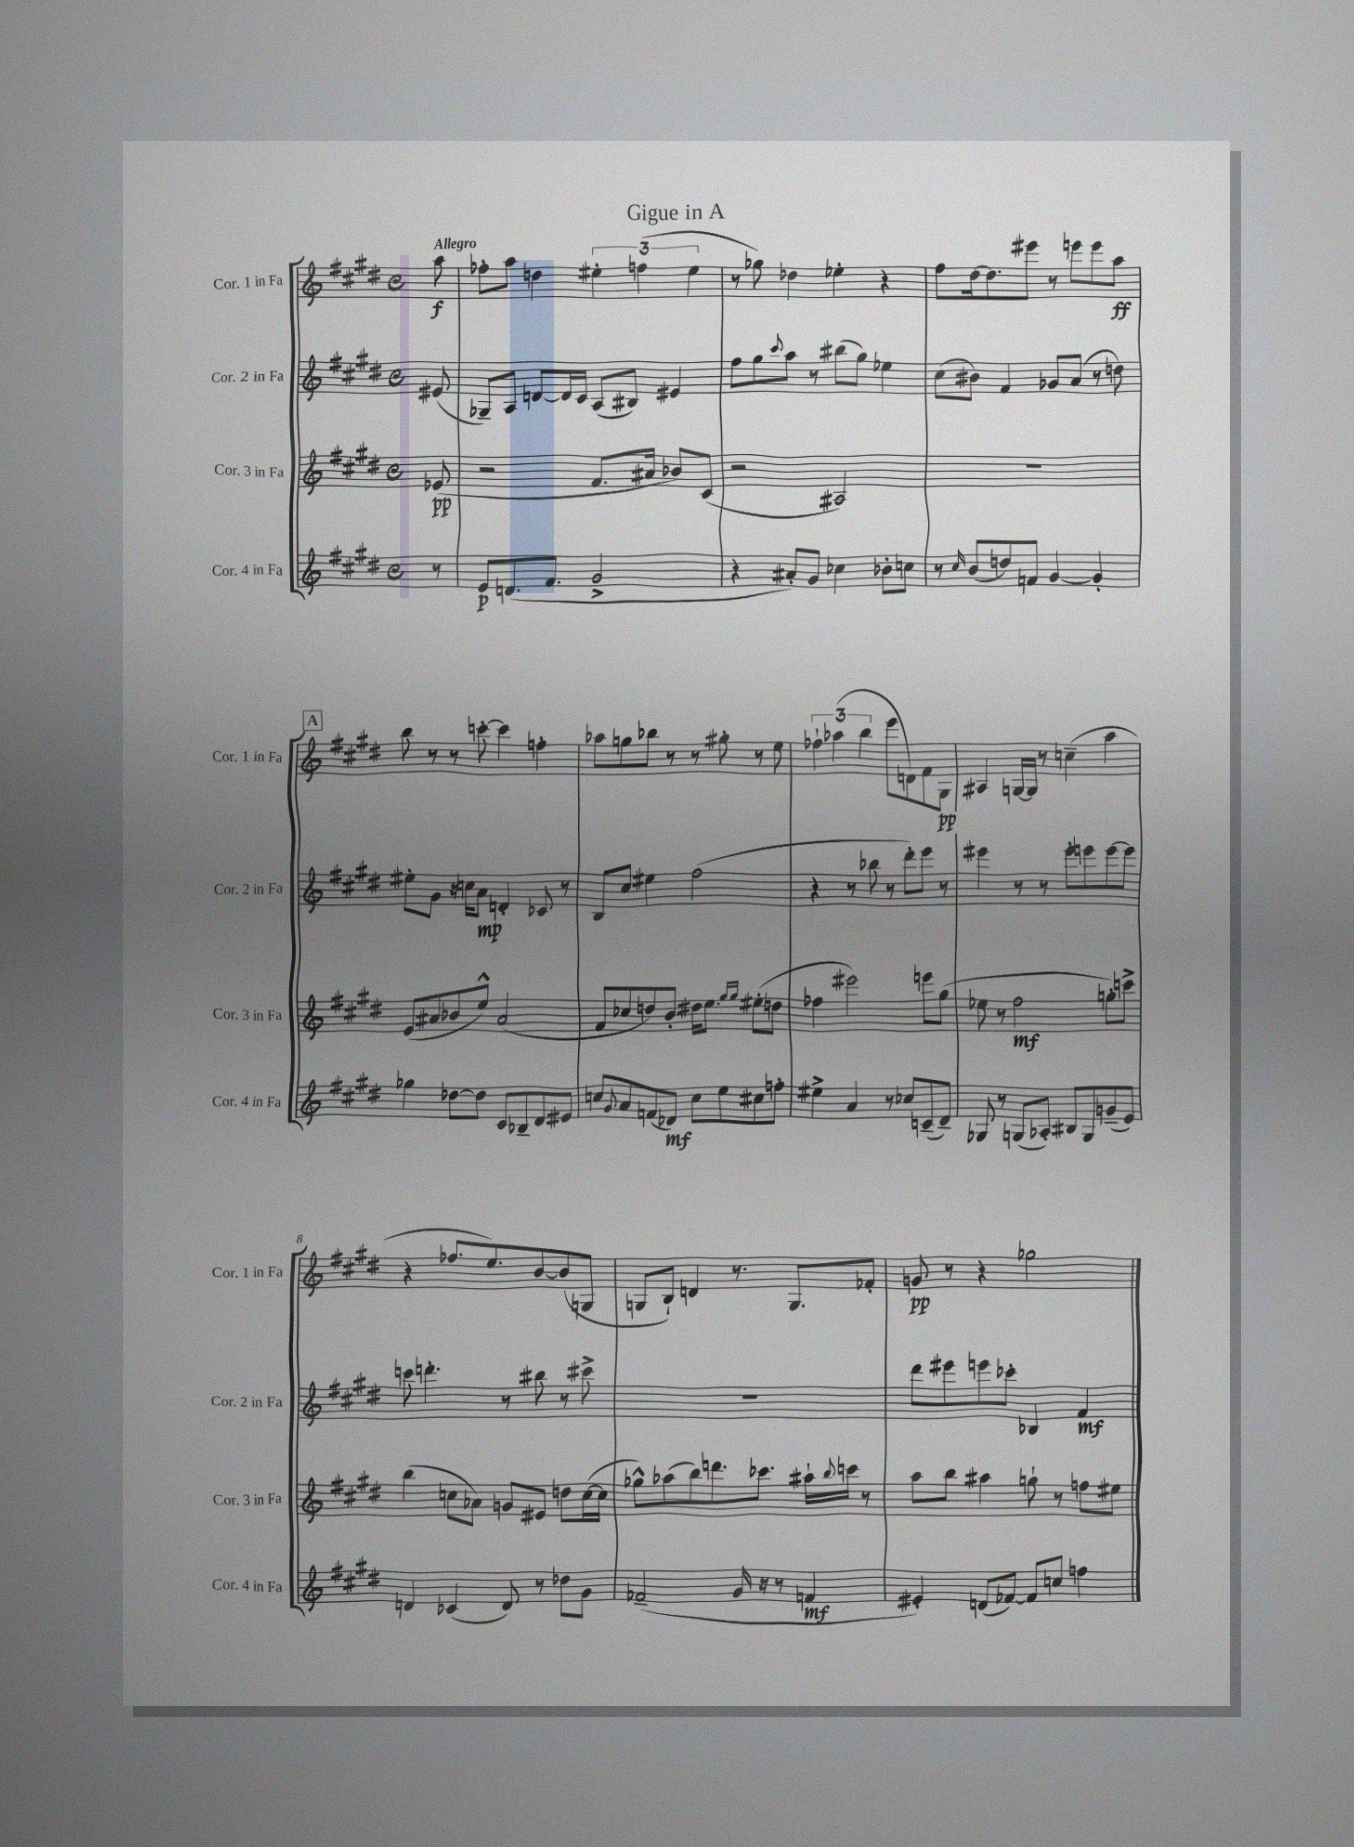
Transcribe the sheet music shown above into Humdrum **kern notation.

**kern	**kern	**kern	**kern
*staff4	*staff3	*staff2	*staff1
*clefG2	*clefG2	*clefG2	*clefG2
*k[f#c#g#d#]	*k[f#c#g#d#]	*k[f#c#g#d#]	*k[f#c#g#d#]
*M4/4	*M4/4	*M4/4	*M4/4
*met(c)	*met(c)	*met(c)	*met(c)
8r	(8e-/	(8e#/	8aa\
=	=	=	=
8e/L	2r	8G-~/L)	8ff-'\L
(8.d/	.	8A/J	8aa\J
.	.	[8d/L	4dd\
8.f#/J	.	.	.
.	.	16d/]L	.
.	.	16c#/JJ	.
2g#^/	8.f#/L	(8A/L	6ee#'\
.	.	8B#/J)	.
.	.	.	(6ff\
.	16a#/Jk	.	.
.	8b-/L)	4e#/	.
.	.	.	6ee#\
.	(8c#/J	.	.
=	=	=	=
4r	2r	8ff#\L	8r
.	.	8gg#\	8gg-\)
.	.	8qqccc#/	.
8a#'/L)	.	8aa\J	4dd-\
8g#/J	.	8r	.
4cc-\	2A#/)	(8bb#\L	4ee-'\
.	.	8gg#\J)	.
8b-'\L	.	4ee-\	4r
8cc\J	.	.	.
=	=	=	=
8r	1r	(8cc#\L	8ff#\L
16qqcc#/	.	.	.
(8b/L	.	8b#\J)	[16dd#\k
.	.	.	8.dd#\]
8dd/)	.	4f#/	.
8f/J	.	.	8eee#\J
[4g#/	.	8g-/L	8r
.	.	(8a/J	8eee\L
4g#'/]	.	8r	8eee\
.	.	8dd\)	8aa\J
=	=	=	=
4gg-\	(8e/L	8ee#'\L	8bb\
.	8a#/	8g#\J	8r
[8dd-\L	8b-/	16r	8r
.	.	16cc\LK	.
8dd-\]J	8ee^^/J)	8a\J	[8ccc'\
8c#/L	(2a#/	4d'/	4ccc\]
8B-~/	.	.	.
8d#/	.	8c-/	4ff'\
8e#/J	.	8r	.
=	=	=	=
8cc/L	8f#/L	8B/L	8aa-\L
8qqg#/	.	.	.
8a/	8cc-/	8cc#/J	8gg\
(8f/	8dd/)	4ee#\	8bb-\J
8d-/J)	8b'/J	.	8r
8cc\L	16dd#\LK	(2ff#\	8r
.	8.ee\J	.	.
8ee\	.	.	8gg#'\
.	16qqgg#/LL	.	.
.	16qqgg#/JJ	.	.
8cc#\	(8ee#'\L	.	8r
8ff'\J	8dd\J	.	8ee\
=	=	=	=
4ee#^\	4ff-\	4r	6ff-`\
.	.	.	(6aa-\
4a/	2eee#\)	8r	.
.	.	.	6bb\
.	.	8bb-\	.
8r	.	8r	8eee\L
8cc-/L	.	8ddd#'\L)	8d\)
(8c~/	8eee\L	8eee\J	8f#\
8d#~/J)	(8gg#\J	8r	8G#\J
=	=	=	=
8G-/	8ee-\	4eee#\	4A#/
8r	8r	.	.
(8G/L	2ff#\	8r	[16G/LL
.	.	.	16G/]JJ
8A-'/J)	.	8r	8r
8B#/L	.	8eee#'\L	(4cc~\
8G/	.	8eee\	.
(8g~/	8gg'\L)	[8eee\	4aa\
8e/J)	8ccc^\J	8eee\]J	.
=	=	=	=
4d/	(4bb\	8ccc\	4r
.	.	4.ddd'\	.
(4c-/	8cc\L	.	8.ff-/L
.	8a-\J)	.	.
.	.	.	8.ee/)
8d/)	8g/L	8r	.
8r	8e#/J	8bb#\	[8b/
8dd-\L	8dd\L	8r	(8b/]
8g#\J	([16cc\L	8ccc#^\	8G/J
.	16cc\]JJ	.	.
=	=	=	=
(2f-~/	8gg-^^\L)	1r	8G/L
.	(8aa-\	.	8B`/J)
.	8bb\)	.	4d/
.	8.ddd\	.	.
16g#/	.	.	8.r
16r	8.ccc-\J	.	.
8r	.	.	.
.	.	.	8.G/L
4f/	16aa#`\LL	.	.
.	8qqbb/	.	.
.	16ccc\JJ	.	.
.	8r	.	8f-'/J
=	=	=	=
4e#'/)	8aa\L	8ddd#\L	8g/
.	8bb\J	8eee#\	8r
(8d/L	4aa#\	8eee\	4r
[8f-/J)	.	8ccc-'\J	.
8f-/]L	8gg`\	4B-/	2gg-\
8cc/J	8r	.	.
4ff\	8ff\L	4f#/	.
.	8ee#\J	.	.
==	==	==	==
*-	*-	*-	*-
